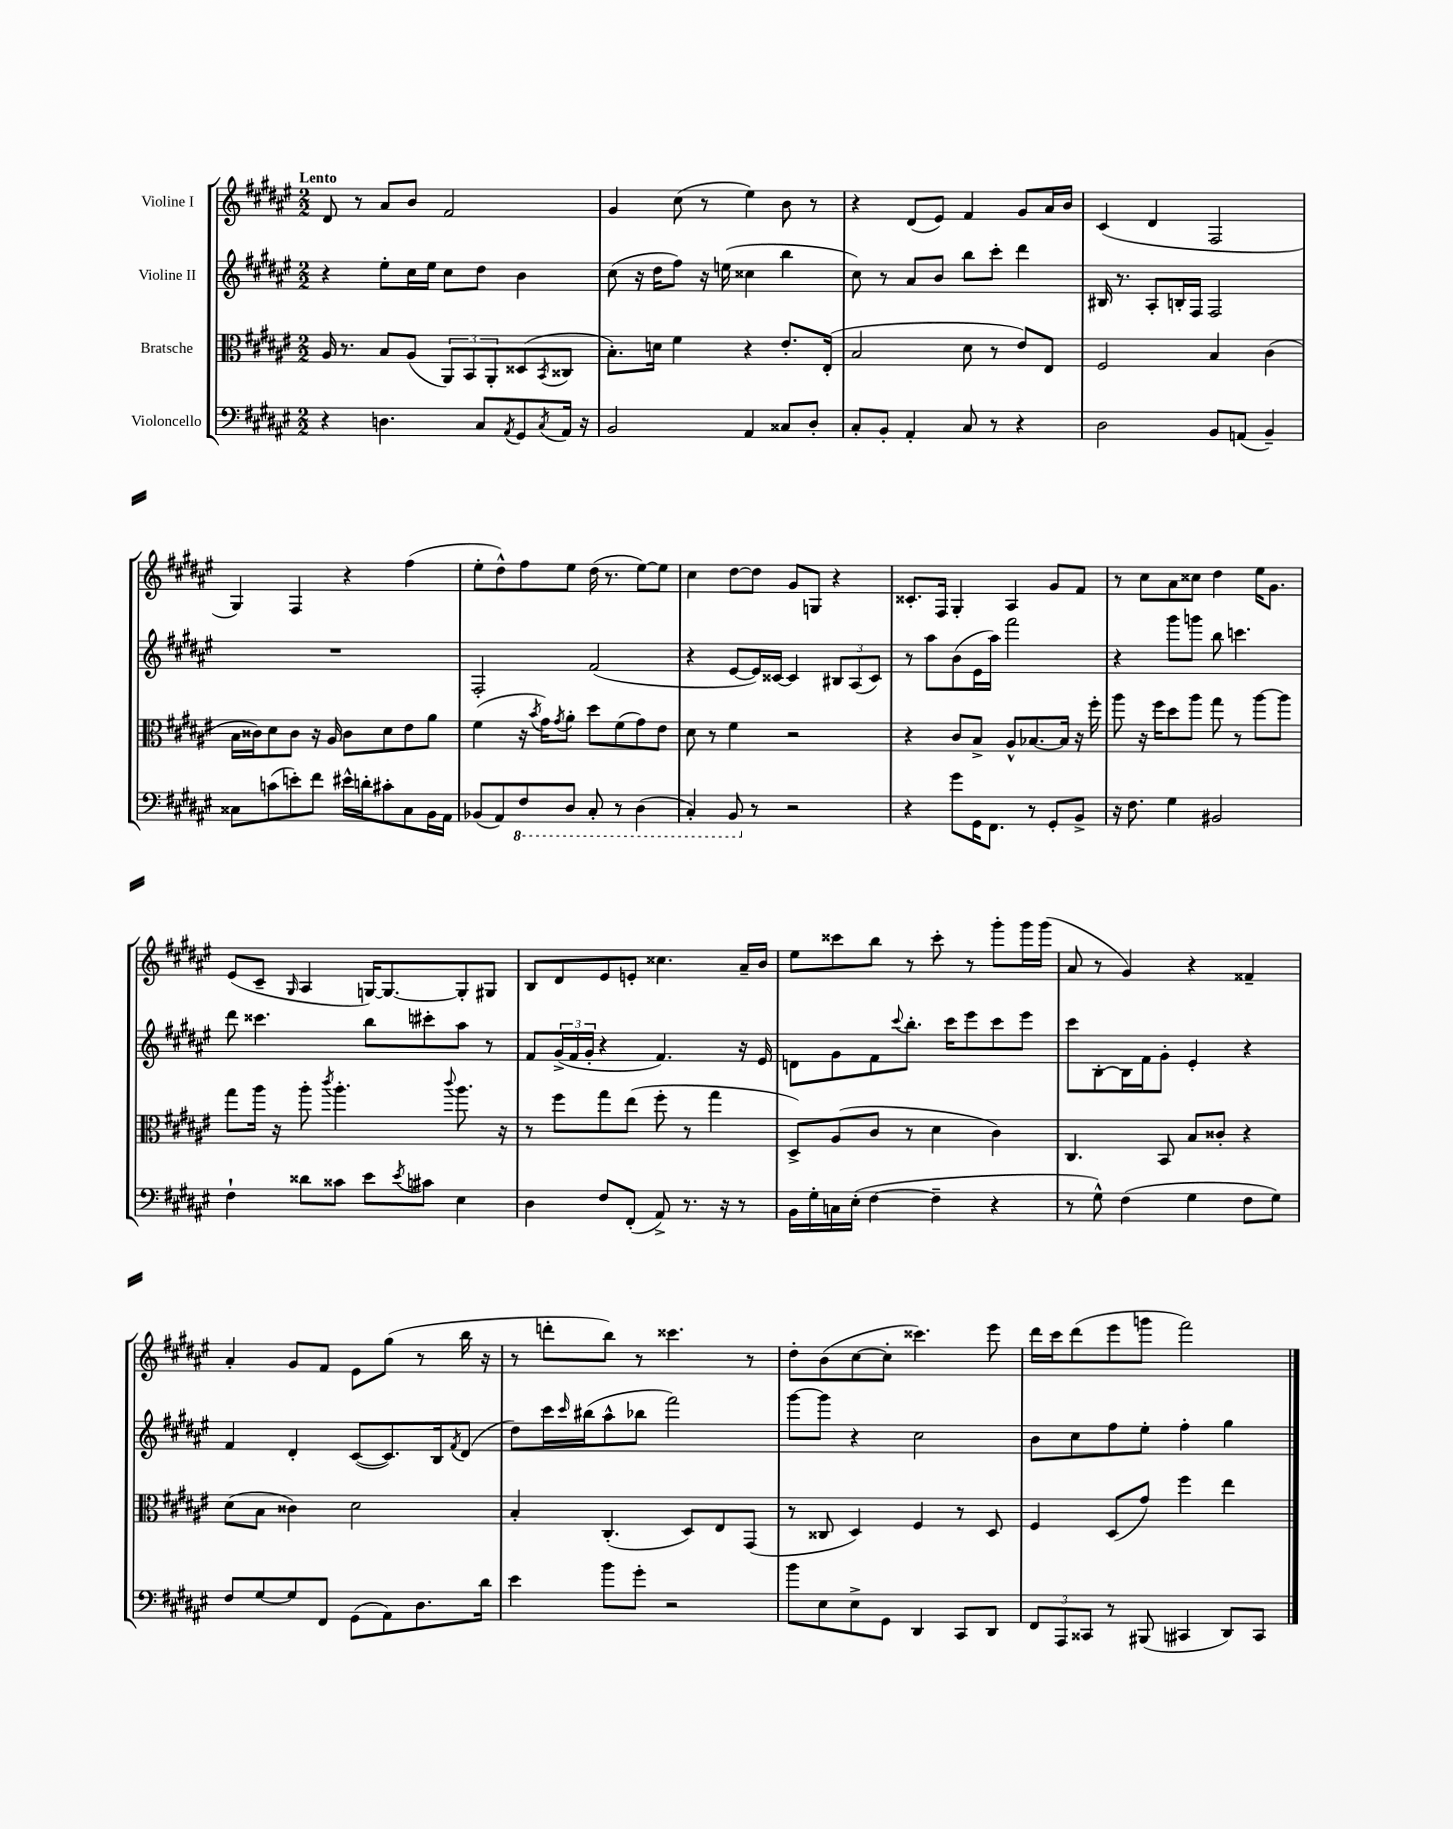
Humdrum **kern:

**kern	**kern	**kern	**kern
*staff4	*staff3	*staff2	*staff1
*clefF4	*clefC3	*clefG2	*clefG2
*k[f#c#g#d#a#e#]	*k[f#c#g#d#a#e#]	*k[f#c#g#d#a#e#]	*k[f#c#g#d#a#e#]
*M2/2	*M2/2	*M2/2	*M2/2
4r	16A#	4r	8d#
.	8.r	.	.
.	.	.	8r
4.D	8B	8ee#'	8a#
.	(8A#	16cc#	8b
.	.	16ee#	.
.	12AA#)	8cc#	2f#
.	12BB	.	.
8C#	.	8dd#	.
.	12AA#'	.	.
8qAA#	.	.	.
8GG#	(8D##	4b	.
8qC#	8qBB	.	.
16AA#	8C##	.	.
16r	.	.	.
=	=	=	=
2BB	8.B')	(8cc#	4g#
.	.	16r	.
.	16d	16dd#	.
.	4f#	8ff#)	(8cc#
.	.	16r	8r
.	.	(16ee	.
4AA#	4r	4cc##	4ee#)
8C##	8.e#'	4bb	8b
8D#'	.	.	8r
.	(16E#'	.	.
=	=	=	=
8C#'	2B	8cc#)	4r
8BB'	.	8r	.
4AA#'	.	8a#	(8d#
.	.	8b	8e#)
8C#	8d#	8bb	4f#
8r	8r	8ccc#'	.
4r	8e#)	4ddd#	8g#
.	8E#	.	16a#
.	.	.	16b
=	=	=	=
2D#	2F#	16B#	(4c#
.	.	8.r	.
.	.	8A#'	4d#
.	.	16B'	.
.	.	16F#	.
8BB	4B	2F#	2F#
(8AA	.	.	.
4BB~)	(4c#	.	.
=	=	=	=
8C##	16B	1r	4G#)
.	16c##)	.	.
(8c	8d#	.	.
8e')	8c##	.	4F#
8f#	16r	.	.
.	16A#	.	.
16e#^^	8c##	.	4r
16d'	.	.	.
8c#'	8d#	.	.
8C##	8e#	.	(4ff#
16BB	8a#	.	.
16AA#	.	.	.
=	=	=	=
(8BB-	(4f#	2F#'	8ee#'
8AA#)	.	.	8dd#^^)
8FF#	16r	.	8ff#
.	8qb	.	.
.	16g#)	.	.
.	8qg#	.	.
8DD#	8a#'	.	8ee#
8CC#'	8dd#	(2f#	(16dd#
.	.	.	8.r
8r	(8f#	.	.
(4DD#	8g#)	.	[8ee#)
.	8e#	.	8ee#]
=	=	=	=
4CC#')	8d#	4r	4cc#
.	8r	.	.
8BBB	4f#	[8e#	[8dd#
8r	.	16e#])	8dd#]
.	.	[16c##	.
2r	2r	4c##]	8g#
.	.	.	8G
.	.	12B#	4r
.	.	(12A#	.
.	.	12c##)	.
=	=	=	=
4r	4r	8r	8.c##'
.	.	8aa#	.
.	.	.	16F#
8g#	8c#	(8b	4G#'
16GG#	8B^	16e#	.
8.FF#	.	16aa#)	.
.	8A#^^	2fff#	4A#
8r	[8.B-	.	.
8GG#'	.	.	8g#
.	16B-]	.	.
8BB^	16r	.	8f#
.	16ff#'	.	.
=	=	=	=
16r	8aa#	4r	8r
8.F#	.	.	.
.	16r	.	8cc#
.	16ff#	.	.
4G#	8dd#	8ggg#	8a#
.	8aa#	8ggg	8cc##
2BB#	8gg#	8bb	4dd#
.	8r	4.ccc	.
.	[8aa#	.	16ee#
.	.	.	8.g#
.	8aa#]	.	.
=	=	=	=
4F#`	8gg#	8ddd#	(8e#
.	16aa#	4.ccc##	8c#~
.	16r	.	.
.	.	.	16qqG#
8d##	8aa#'	.	4A#
.	8qccc#	.	.
8c##	4.aa#'	.	.
8e#	.	8bb	[16G)
.	.	.	8.G_
8qe#	.	.	.
8c#	.	8ccc#'	.
.	8qqccc#	.	.
4E#	8.aa#	8aa#	8G']
.	.	8r	8G#
.	16r	.	.
=	=	=	=
4D#	8r	8f#	8B
.	8ff#	(24g#^	8d#
.	.	24f#	.
.	.	24g#'	.
8F#	8gg#	4r	8e#
(8FF#'	(8ee#	.	8e'
8AA#^)	8ff#'	4.f#)	4.cc##
8.r	8r	.	.
.	4gg#	.	.
16r	.	.	.
8r	.	16r	16a#~
.	.	16e#	16b
=	=	=	=
16BB	8D#^)	8d	8ee#
16G#'	.	.	.
16C	(8A#	8g#	8ccc##
(16E#'	.	.	.
[4F#	8c#	8f#	8bb
.	.	8qqccc#	.
.	8r	8.bb'	8r
4F#~]	4d#	.	8ccc##'
.	.	16ccc#	.
.	.	8eee#	8r
4r	4c#)	8ccc#	8ggg#'
.	.	8eee#	16ggg#
.	.	.	(16ggg#
=	=	=	=
8r	4.C#	8ccc#	8a#
8G#^^)	.	[8B'	8r
(4F#	.	16B]	4g#)
.	.	16f#	.
.	8BB	8g#'	.
4G#	8B	4e#'	4r
.	8c##'	.	.
8F#	4r	4r	4f##~
8G#)	.	.	.
=	=	=	=
8F#	(8d#	4f#	4a#'
[8G#	8B	.	.
8G#]	4c##)	4d#'	8g#
8FF#	.	.	8f#
(8GG#	2d#	([8c#	8e#
8AA#)	.	8.c#])	(8gg#
8.D#	.	.	8r
.	.	16B	.
.	.	8qf#	.
.	.	(8d#	16bb
16d#	.	.	16r
=	=	=	=
4e#	4B'	8dd#)	8r
.	.	16ccc#	8ddd'
.	.	16qqccc#	.
.	.	(16bb#	.
8b	(4.C#'	8aa#^^	8bb)
8g#'	.	8bb-	8r
2r	.	2fff#)	4.ccc##
.	8D#)	.	.
.	8E#	.	.
.	(8GG#	.	8r
=	=	=	=
8b	8r	[8ggg#	8dd#'
8E#	8C##	8ggg#]	(8b
8E#^	4D#)	4r	[8cc#
8GG#	.	.	8cc#']
4DD#	4F#	2cc#	4.ccc##)
8CC#	8r	.	.
8DD#	8D#	.	8eee#
=	=	=	=
12FF#	4F#	8b	16ddd#
.	.	.	16ccc#
12AAA#	.	.	.
.	.	8cc#	(8ddd#
12CC##	.	.	.
8r	(8D#	8ff#	8eee#
(8BBB#	8g#)	8ee#'	8ggg
4CC#	4ff#	4ff#'	2fff#)
8DD#)	4ee#	4gg#	.
8CC#	.	.	.
==	==	==	==
*-	*-	*-	*-
